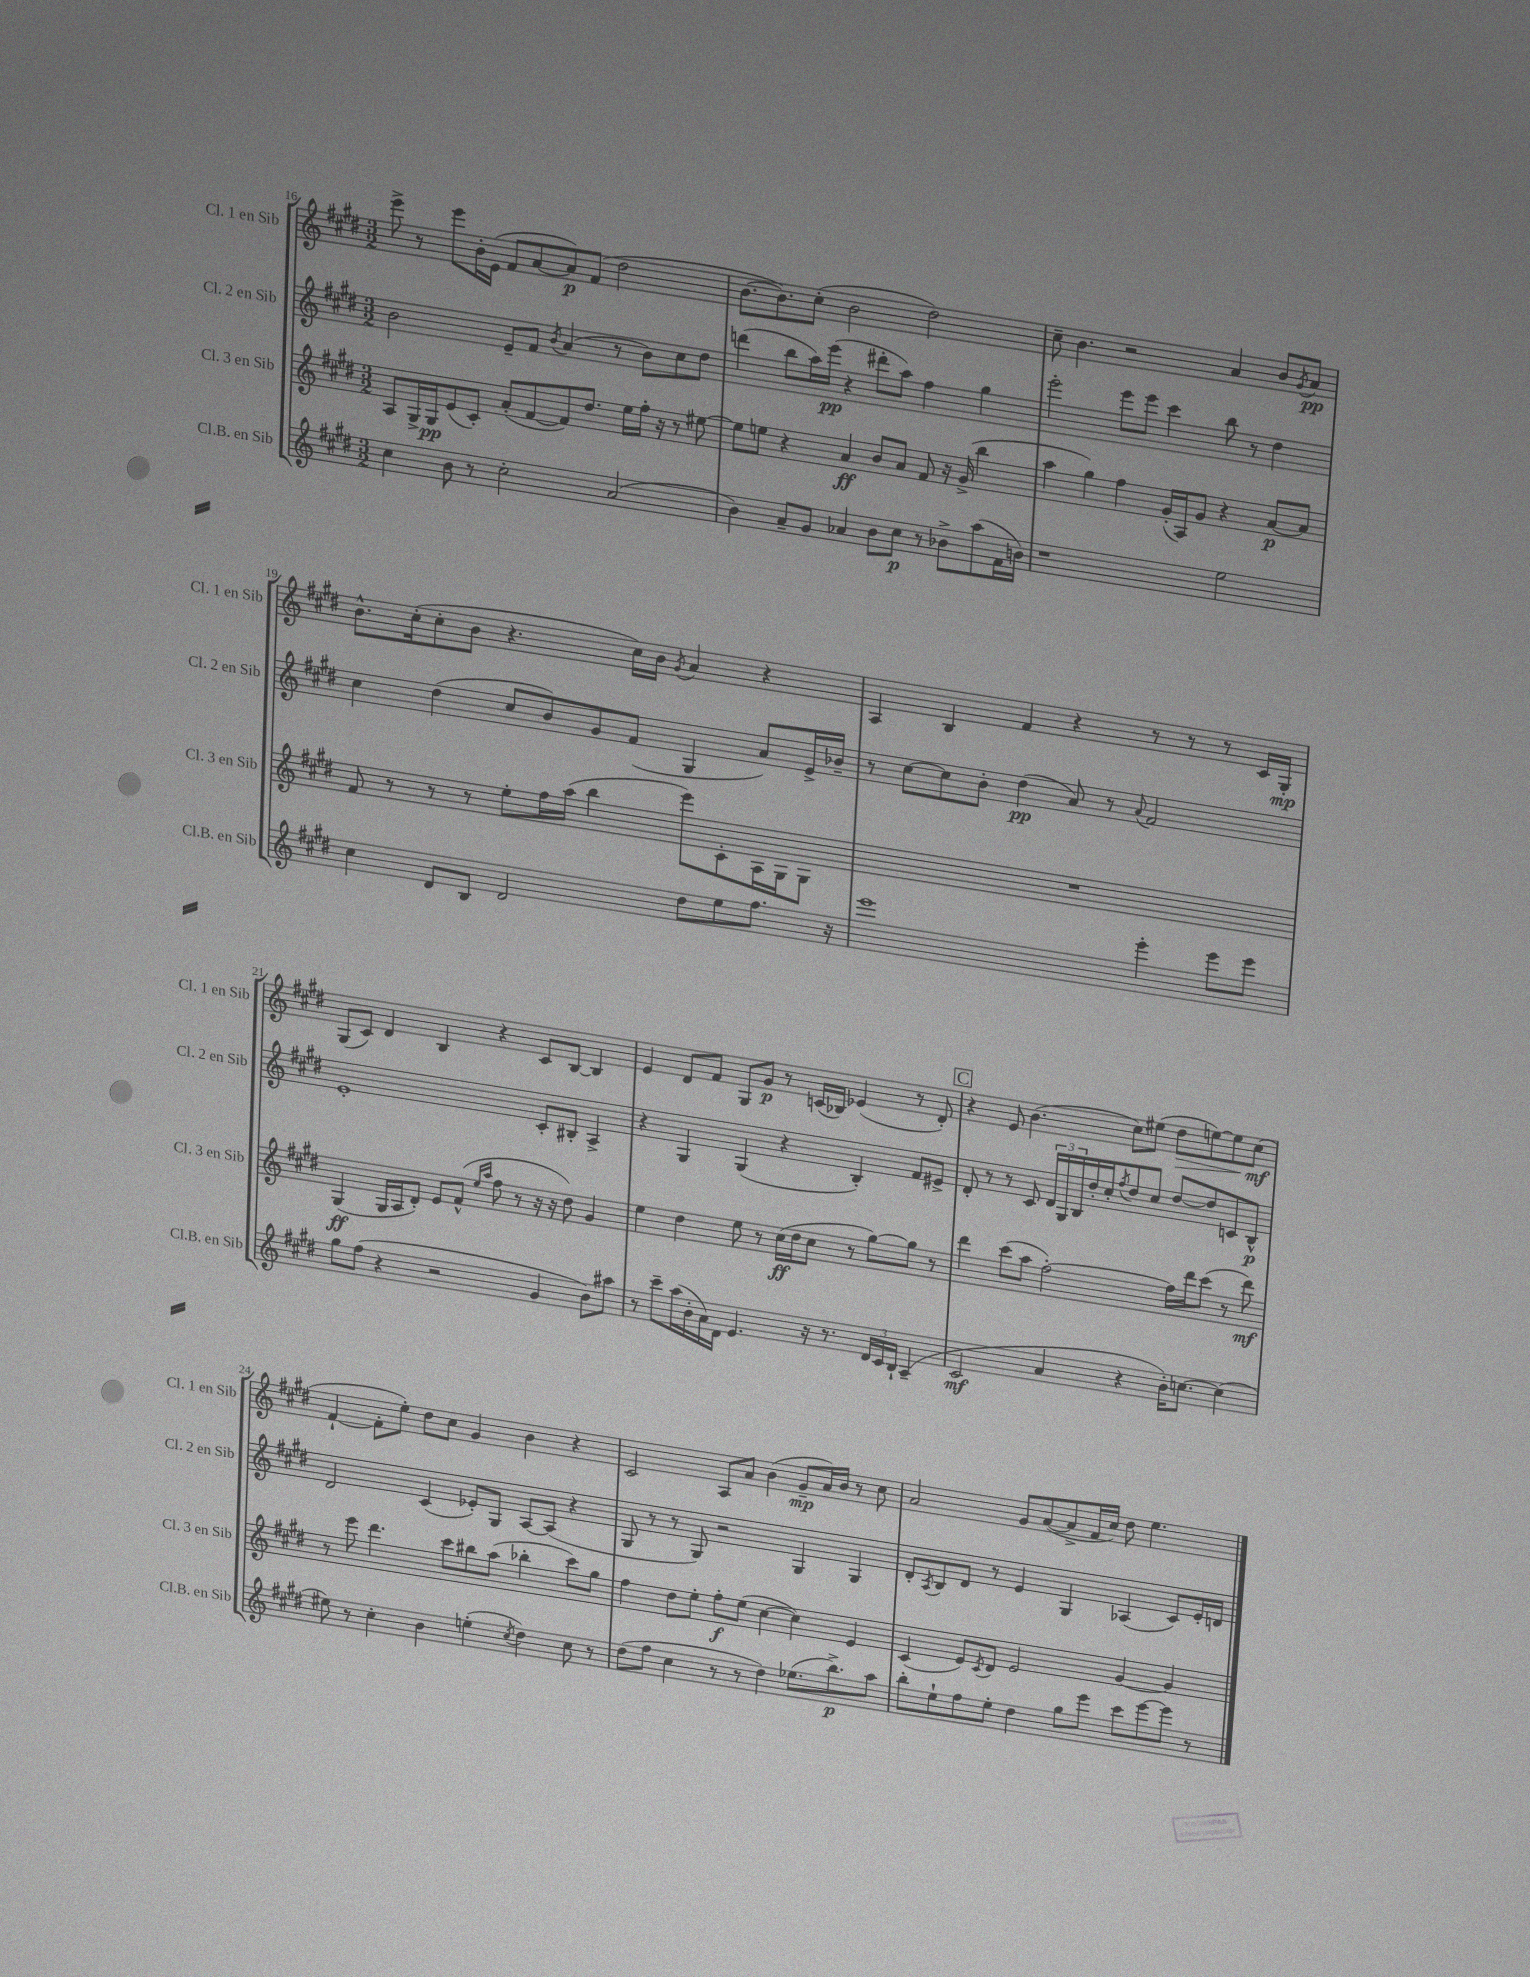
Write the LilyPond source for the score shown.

<<
\new StaffGroup <<
\new Staff = "s0" \with { instrumentName = "Cl. 1 en Sib" shortInstrumentName = "Cl. 1 en Sib" } {
    \clef treble \key e \major \numericTimeSignature \time 3/2
    e'''8-> r8 e'''8 b'16-. e'16( fis'8 a'8~ a'8\p) fis'8( dis''2 |
    b'8.~ b'8.) cis''8-.( b'2 dis''2) |
    cis''8-- b'4. r2 a'4 b'8 \acciaccatura { gis'8 } a'8\pp |
    b'8.-^ cis''16-.( cis''8-. b'8 r4. cis''16) b'16 \acciaccatura { gis'8 } a'4 r4 |
    a4 b4 fis'4 r4 r8 r8 r8 cis'16 gis16-.\mp |
    gis8( cis'8) dis'4 b4 r4 cis'8 b8~ b4 |
    e'4 dis'8 fis'8 gis8 gis'8\p r8 c'16( bes16) ees'4( r8 dis'8-.) |
    \mark \markup { \box "C" } r4 e'8 b'4.( cis''8) eis''8( dis''8\> e''8~) e''8\! cis''8\mf( |
    fis'4~-! fis'8-. e''8-.) dis''8 cis''8 gis'4 b'4 r4 |
    cis'2 a8 a'8 b'4( gis'8--\mp a'16) b'16 r8 cis''8 |
    a'2 gis'8 a'8~( a'8-> fis'16 cis''16) dis''8 e''4. \bar "|." |
}
\new Staff = "s1" \with { instrumentName = "Cl. 2 en Sib" shortInstrumentName = "Cl. 2 en Sib" } {
    \clef treble \key e \major \numericTimeSignature \time 3/2
    b'2 e'8-- fis'8 \acciaccatura { b'8 } a'4( r8 b'8) cis''8 dis''8 |
    d'''4( b''8 a''16) e'''16\pp( r4 dis'''8-. a''8) fis''4 gis''4 |
    e'''2-. e'''8 e'''8 cis'''4 b''8 r8 dis''4 |
    cis''4 dis''4( cis''8 b'8) gis'8 fis'8( gis4 a'8) e'16-> bes'16-- |
    r8 cis''8~ cis''8 b'8-. dis''4\pp( a'8) r8 \appoggiatura { a'8 } fis'2 |
    e'1-. cis'8-. bis8-. a4-> |
    r4 gis4 gis4( r4 b4-.) fis'8 eis'8-> |
    \mark \markup { \box "C" } dis'8-. r8 r8 cis'8 \tuplet 3/2 { dis'16 gis16 b16 } dis''16-. cis''16-. \acciaccatura { fis''8 } dis''8 cis''8 dis''8~ dis''8 c'8 b8-^\p |
    dis'2 cis'4( ees'8-.) gis8 a8~ a8( r4 |
    gis8 r8 r8 gis8) r2 gis4 gis4 |
    dis'8-. \acciaccatura { a8 } b8 dis'8 r8 e'4 gis4 aes4( cis'8) e'16-. d'16 \bar "|." |
}
\new Staff = "s2" \with { instrumentName = "Cl. 3 en Sib" shortInstrumentName = "Cl. 3 en Sib" } {
    \clef treble \key e \major \numericTimeSignature \time 3/2
    a8 gis16-> gis16\pp e'8( cis'8-.) a'8-.( fis'8~ fis'8) dis''8. e''16 fis''16-. r16 r8 eis''8~ |
    eis''8 e''8 r4 a'4\ff b'8 a'8 fis'8 r16 gis'16->( b''4 |
    a''4 gis''4) fis''4 gis'16-.( a16) gis'8 r4 a'8~\p a'8 |
    fis'8 r8 r8 r8 e''8-. fis''16 a''16( b''4 e'''8) cis'8-. a16 gis16 gis8 |
    R1. |
    gis4\ff( gis16 a16 dis'8-.) e'8 fis'8-^( \grace { e''16 a''16 } fis''8 r8 r16 r16 dis''8) gis'4 |
    e''4 dis''4 e''8 r8 cis''16\ff( dis''16 cis''8 r8 gis''8~) gis''8 r8 |
    \mark \markup { \box "C" } dis'''4 cis'''8( a''8 fis''2~-.) fis''16 dis'''16 cis'''8( r8 dis'''8\mf) |
    r8 e'''8 dis'''4. cis'''8 bis''8 a''8( bes''4-. cis'''8) gis''8 |
    fis''4 dis''8 e''8-. fis''8-.\f e''8( cis''4~ cis''4) e'4 |
    cis'4( e'8) \acciaccatura { cis'8 } dis'8 e'2 gis'4~ gis'4 \bar "|." |
}
\new Staff = "s3" \with { instrumentName = "Cl.B. en Sib" shortInstrumentName = "Cl.B. en Sib" } {
    \clef treble \key e \major \numericTimeSignature \time 3/2
    cis''4 b'8 r8 cis''2-. a'2( |
    b'4) a'8-- gis'8 aes'4 b'8 cis''8\p r8 bes'8-> a''8( fis'16 b'16) |
    r1 e''2 |
    cis''4 dis'8 b8 dis'2 dis''8 e''8 fis''8. r16 |
    e'''1 e'''4-. e'''8 e'''8 |
    gis''8 fis''8( r4 r2 gis'4 b'8) ais''8 |
    r8 cis'''8-- a''16( b'16-. a'16) dis'16 e'4. r16 r8. \tuplet 3/2 { dis'16 cis'16 b16-! } a4--( |
    \mark \markup { \box "C" } cis'2\mf a'4 r4 b'16-.) c''8.~ c''4( |
    eis''8) r8 cis''4-. b'4 e''4-.( \acciaccatura { cis''8 } dis''4) cis''8 r8 |
    dis''8( fis''8 cis''4 r8 r8 dis''4) ees''8.( b''8.->\p) a''8 |
    b''8-. e''8-! fis''8 e''8-. dis''4 gis''8 e'''8 cis'''8 e'''8~ e'''8 r8 \bar "|." |
}
>>
>>
\layout { \context { \Score currentBarNumber = #16 } }
